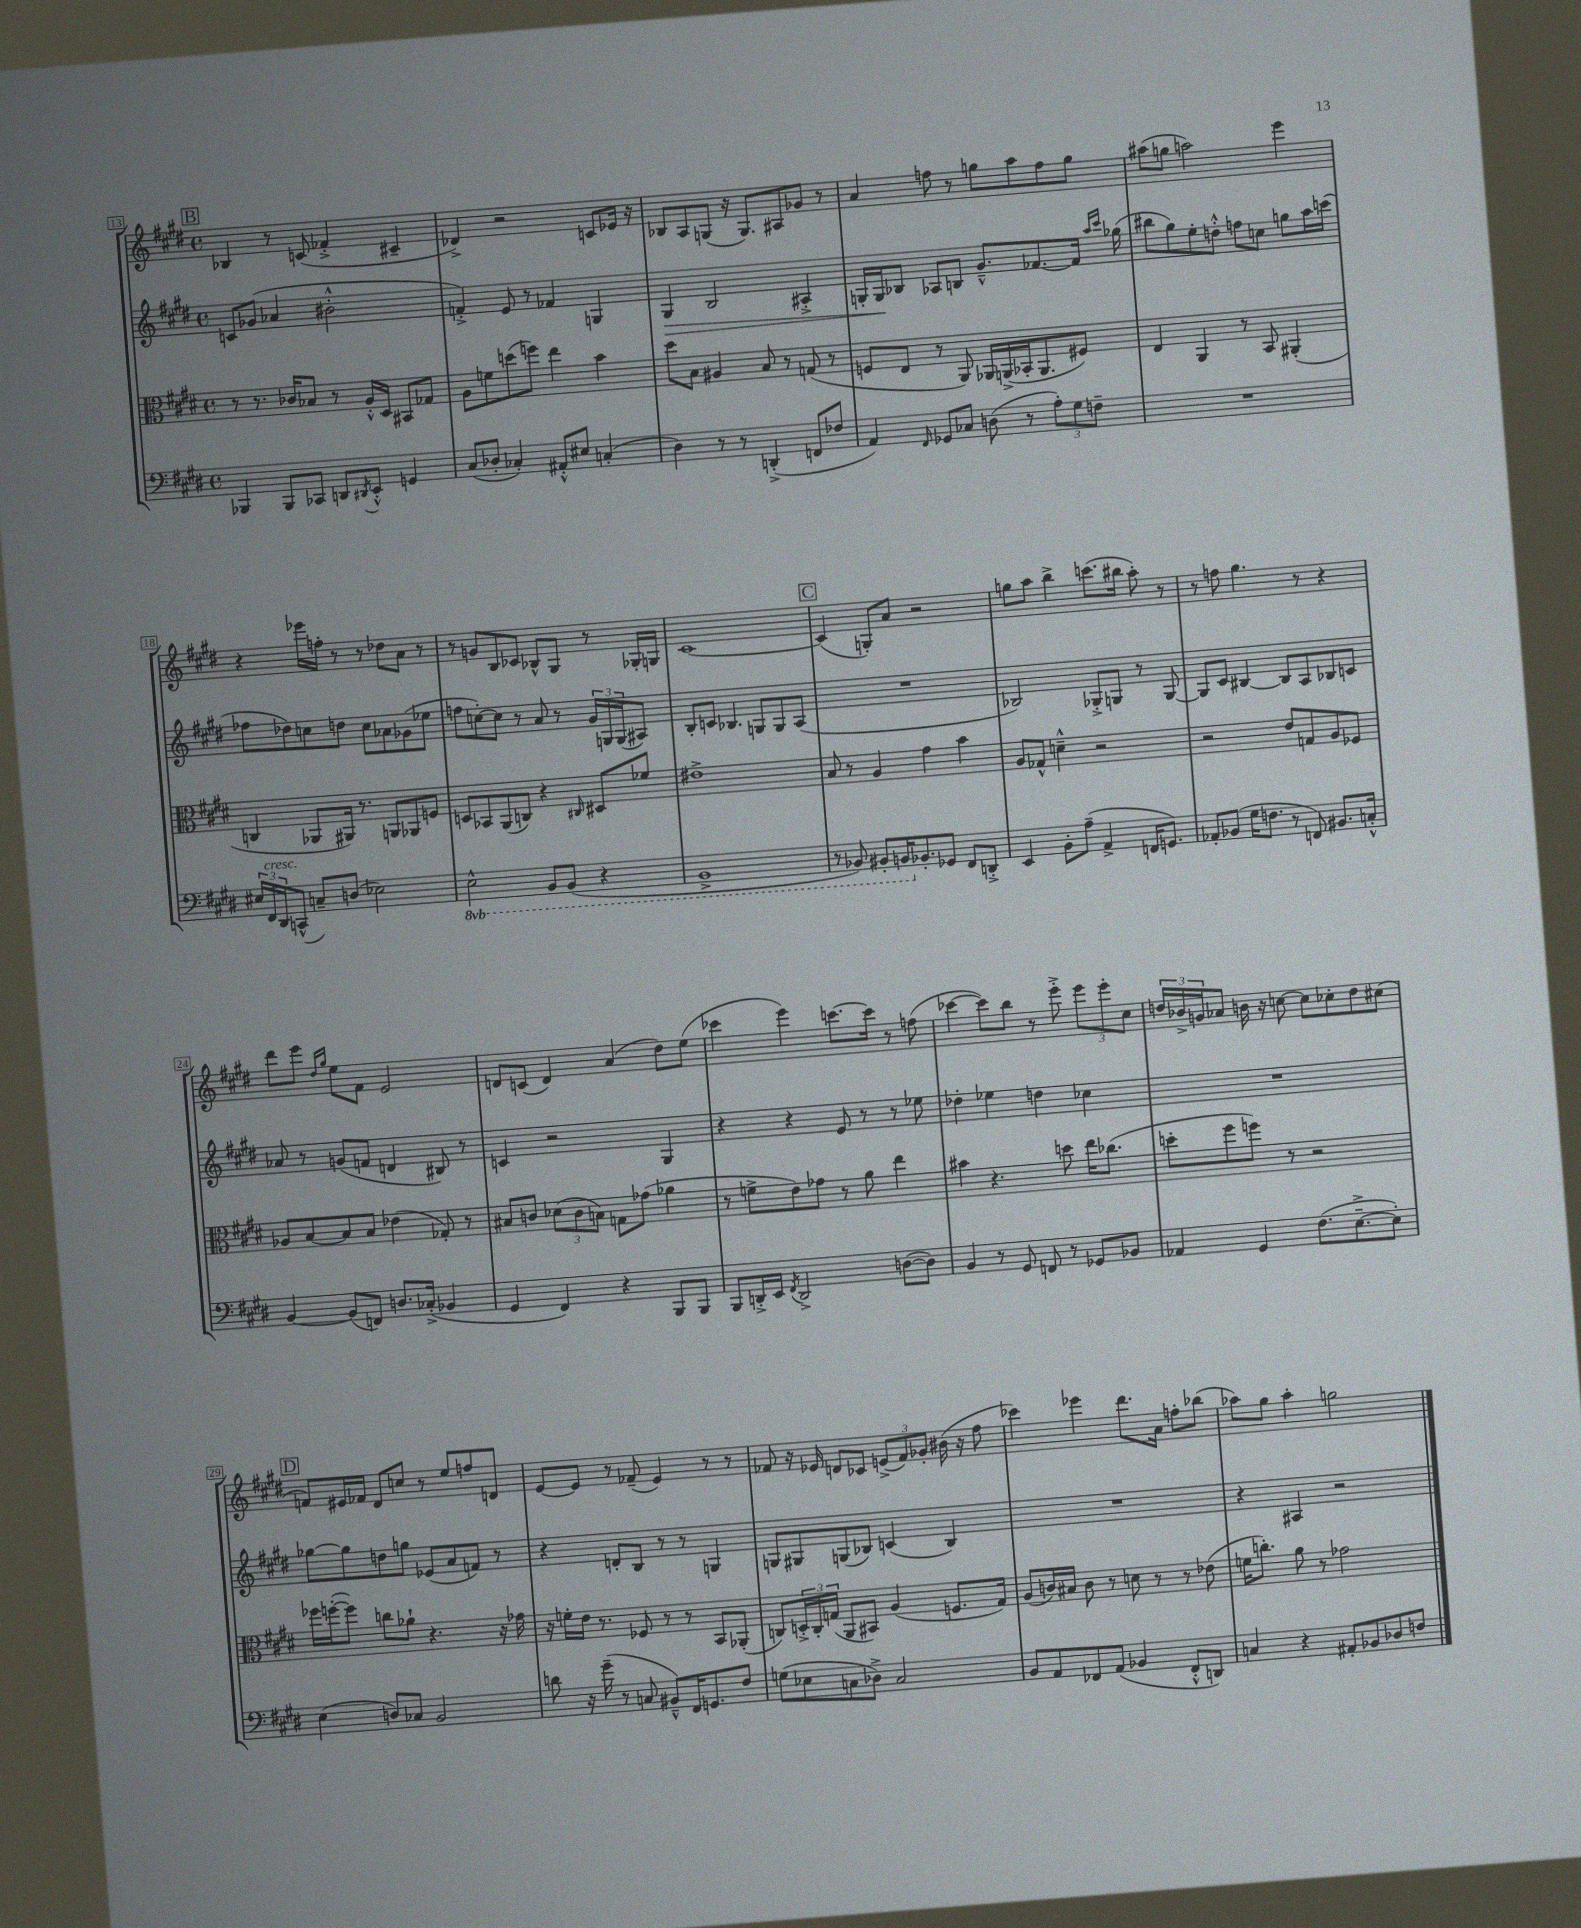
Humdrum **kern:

**kern	**kern	**kern	**kern
*staff4	*staff3	*staff2	*staff1
*clefF4	*clefC3	*clefG2	*clefG2
*k[f#c#g#d#]	*k[f#c#g#d#]	*k[f#c#g#d#]	*k[f#c#g#d#]
*M4/4	*M4/4	*M4/4	*M4/4
*met(c)	*met(c)	*met(c)	*met(c)
4BBB-	8r	8c	4B-
.	8.r	(8g-	.
8BBB-	.	4a-	8r
.	16c-	.	.
8CC-	8B-	.	(8c
8DD	8r	2b#'^^	4f-'^
8qDD#	.	.	.
8EE'^^	16A'^^	.	.
.	16D#	.	.
4GG	8BB#	.	4c#~
.	8G-	.	.
=	=	=	=
(8C#	8A	4f'^)	4d-^)
8D-'	8f	.	.
4C-')	(8dd	8e	2r
.	8ff)	8r	.
8AA#'^^	4ee	4f-	.
8E#	.	.	.
(4C'	4b	4G	8c
.	.	.	16e-
.	.	.	16r
=	=	=	=
4D#)	8dd#	4G#	8B-
.	8B	.	8A
8r	4A#	2B	(8G
8r	.	.	16r
.	.	.	8.G)
(4DD'^	8B	.	.
.	8r	.	8A#
8FF	(8G	4A#'^	8g-
8F-	8r	.	8r
=	=	=	=
4AA)	8F	16G'	4a
.	.	16G	.
.	8E	8B-	.
16qqFF#	.	.	.
8GG-	8r	8A-	8ff
8C-	8AA)	8B	8r
(8D	16AA-	8.g#~^^	8gg
.	(16AA^	.	.
8r	16BB-'	.	8aa
.	8.AA	[8.f-	.
12A')	.	.	8ff
12G#	.	.	.
.	8F#)	16f-]	8gg
12F~	.	.	.
.	.	16qqaa	.
.	.	16qqccc#	.
.	.	(16gg-	.
=	=	=	=
1r	4E	8bb#	(8aa#
.	.	8gg#)	8gg
.	4AA	8ee'	2aa)
.	.	8dd'^^	.
.	8r	8ff	.
.	8BB	8cc	.
.	(4AA#'	8gg	4eee
.	.	16aa	.
.	.	(16ccc	.
=	=	=	=
24E#	4C	8ff-	4r
24FF#	.	.	.
24DD#	.	.	.
(8CC^^	.	8dd-)	.
8C~)	8AA-	8cc	16eee-
.	.	.	16ff'
(8D	16AA#)	8dd	8r
.	8.r	.	.
2E-)	.	8cc	8r
.	8AA	8a-	8dd-
.	8AA-	(8g-	8a
.	8F	8ee-	8r
=	=	=	=
2EE^^	8D	8ff	8r
.	8BB-	[8cc')	8g
.	(8AA	8cc]	8B
.	8C)	8r	8c-
8BBB	4r	8a	8B-^^
(8BBB	.	8r	8G#
.	16qqC#	.	.
4r	8D#	24g#	8r
.	.	24G	.
.	.	(24G	.
.	8f-	8A#)	16G-'
.	.	.	16G
=	=	=	=
1BBB^	1e#^	8B'	[1c#
.	.	8c	.
.	.	4.B-	.
.	.	8G	.
.	.	8G	.
.	.	(8A	.
=	=	=	=
8r	8B	1r	(4c#]
8BBB-)	8r	.	.
8BBB#'	4A	.	8G')
16BBB	.	.	8a
8.BB-'	.	.	.
.	4g#	.	2r
8GG-	.	.	.
8FF#	4b	.	.
8DD'^	.	.	.
=	=	=	=
4EE	8A	2B-)	8gg
.	8G-^^	.	8aa
8BB'	4d~^^	.	4bb^
(8A~	.	.	.
4AA^	2r	8G-'^	(8.ccc
.	.	8G	.
.	.	.	16bb#
16FF	.	8r	8aa')
8.GG)	.	.	.
.	.	[8G	8r
=	=	=	=
8AA-'	2r	8G]	8r
(8BB-	.	8c#	8ff
16G#	.	[4B#	4.gg#
8.F	.	.	.
8r	8e	8B#]	.
8FF)	8G	8A	8r
8.BB#	8A	8B-	4r
.	8F-	8c	.
16C'^^	.	.	.
=	=	=	=
[4BB	8A-	8a-	8ddd#
.	[8B	8r	8eee
.	.	.	16qqdd#
.	.	.	16qqgg#
(8BB]	8B]	(8g	8ee
8FF)	8B	8f	8f#
8.D	(4e-	4d	2e
(16C-'^	.	.	.
4BB-	8G-')	8B#)	.
.	8r	8r	.
=	=	=	=
4GG#	8B#	4c	8d
.	8c	.	(8c
4FF#)	(12d-	2r	4d)
.	12c	.	.
.	12B)	.	.
4r	8G	.	(4a
.	(8g-	.	.
8BBB	4a-	4G#	8dd#)
8BBB	.	.	(8ee
=	=	=	=
8BBB	8r	4r	4ccc-
16DD'^	8f^	.	.
16EE	.	.	.
8qFF#	.	.	.
2DD^	8e)	4r	4eee)
.	8g-	.	.
.	8r	8e	[8.ccc
.	8a	8r	.
.	.	.	16ccc]
([8D	4ee	8r	8r
8D])	.	8ee-	(8ff
=	=	=	=
4BB	4b#	4dd-'	[4ccc-
8r	4.r	4ee-	8ccc-])
8GG#	.	.	8bb
8FF	.	4dd	8r
8r	8dd	.	8eee'^
8GG-	16ee	4cc-	12eee
.	(8.cc-	.	.
.	.	.	12eee'
8BB-	.	.	.
.	.	.	12cc#
=	=	=	=
4AA-	8dd'	1r	24dd
.	.	.	24b-^
.	.	.	24g
.	8ff#	.	8a-
4GG#	8ff)	.	16b
.	.	.	16r
.	8r	.	[8cc
(8.F#	2r	.	8cc]
.	.	.	8cc-'
[8.E~^	.	.	.
.	.	.	8dd
8E'])	.	.	(8cc#
=	=	=	=
(4E	16ff-	[8gg-	8f)
.	([16ff'	.	.
.	8ff])	8gg-]	16e#
.	.	.	16f-
8D)	8cc	8dd	8d#
8C-	8a-`	8gg	8cc
2BB	4.r	(8e-	8r
.	.	8a	8ee
.	.	8f)	8ff
.	16r	8r	8d
.	16g-	.	.
=	=	=	=
8d	16r	4r	[8e
.	16f'	.	.
16r	16e	.	8e]
(16g#~	8.r	.	.
8r	.	8d'	8r
8C	8F-	8B	(8f-~
8BB#~^^)	8r	8r	4e)
16FF#	8r	8r	.
8.GG	.	.	.
.	8BB	4G	8r
8F#	(8AA-'	.	8r
=	=	=	=
(8G	8C)	8G	8f-
8E-	24D'^	8G#	16r
.	24C'	.	.
.	.	.	16e-
.	(24G	.	.
8C	8AA	(8G	8d
8D-^)	8BB#)	8B-)	8c-
2C	(4A	(4c	(12e^
.	.	.	12f-)
.	.	.	12g-'
.	8.F	4B-)	(16b#
.	.	.	16r
.	.	.	8ff#
.	16G)	.	.
=	=	=	=
8BB	(8A	1r	4ccc-)
8AA	16c)	.	.
.	16B#	.	.
8FF-	8c	.	4eee-
(8AA	8r	.	.
4BB-	8d	.	8.ddd#
.	8r	.	.
.	.	.	16a
8FF-'^^	8r	.	8ff'
8DD)	(8e-	.	(8bb-
=	=	=	=
4C	16f	4r	8aa-)
.	8.cc')	.	.
.	.	.	8gg#
4r	8a	4A#	4aa-'
.	8r	.	.
8AA#'	2g-	2r	2gg
8BB-	.	.	.
8D-	.	.	.
8F	.	.	.
==	==	==	==
*-	*-	*-	*-
